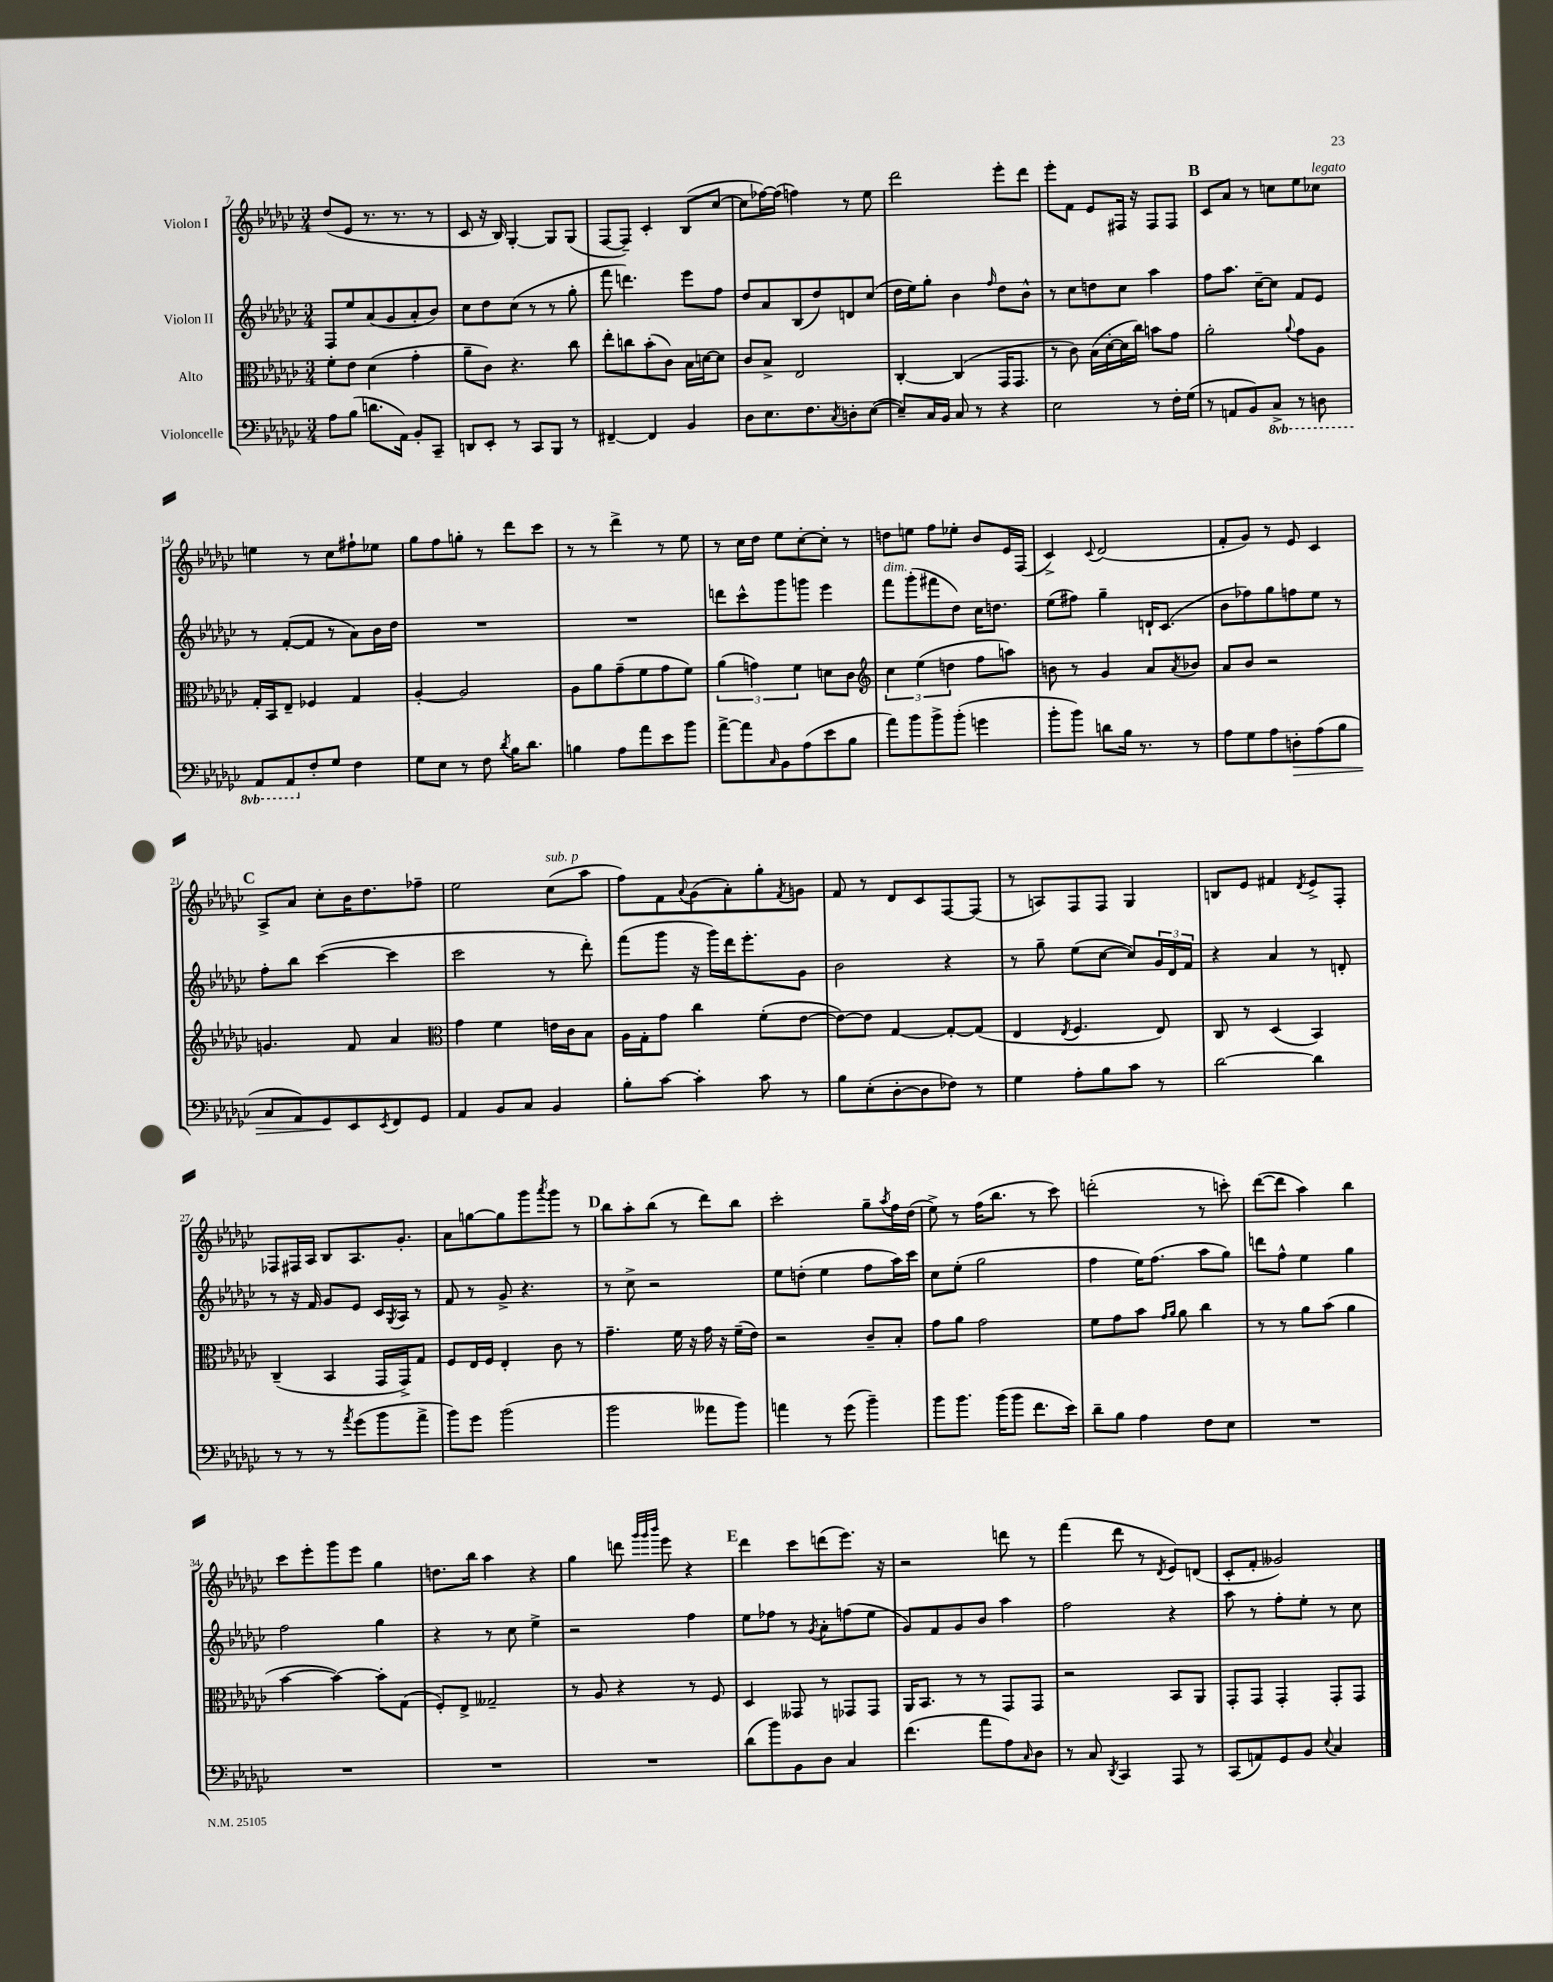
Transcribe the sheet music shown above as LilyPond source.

<<
\new StaffGroup <<
\new Staff = "s0" \with { instrumentName = "Violon I" } {
    \clef treble \key ges \major \numericTimeSignature \time 3/4
    des''8( ees'8 r8. r8. r8 |
    ces'8 r16 bes16) ges4~-. ges8 ges8( |
    f8~ f8--) ces'4-. bes8( ces''8~ |
    ces''8 fes''16~) fes''16( f''4) r8 ees''8 |
    des'''2 ees'''8-. des'''8 |
    ees'''8-. f'8 ees'8 fis16 r16 fis8 fis8 |
    \mark \markup { \bold "B" } ces'8 aes'8 r8 c''8 ees''8 ces''8^\markup { \italic "legato" } |
    e''4 r8 ces''8 fis''8-! ees''8 |
    ges''8 f''8 g''8-. r8 des'''8 ces'''8 |
    r8 r8 des'''4-> r8 ees''8 |
    r8 ces''16 des''16 ees''8 ces''8~-. ces''8-. r8 |
    d''8 e''8 f''8 ees''8-. bes'8 ees'16 f16( |
    ces'4->) \appoggiatura { ces'8 } des'2( |
    f'8-. ges'8) r8 ees'8 ces'4 |
    \mark \markup { \bold "C" } aes8-> aes'8 ces''8-. bes'16 des''8. fes''8-- |
    ees''2 ces''8^\markup { \italic "sub. p" }( aes''8 |
    f''8) f'8 \appoggiatura { aes'8 } ges'8( aes'8-.) ges''8-. \acciaccatura { f'8 } g'8 |
    f'8 r8 des'8 ces'8 f8~ f8( |
    r8 a8) f8 f8 ges4 |
    b8 ees'8 fis'4 \acciaccatura { des'8 } ees'8-> f8-. |
    fes8 fis16 aes16 bes8 aes8. ges'8.-. |
    aes'8 g''8~ g''8 ges'''8 \acciaccatura { aes'''8 } ges'''8 r8 |
    \mark \markup { \bold "D" } bes''8 aes''8-. bes''8( r8 des'''8) bes''8 |
    ces'''2-. ges''8-- \acciaccatura { aes''8 } f''16 des''16( |
    ees''8->) r8 f''16( bes''8. r8 ces'''8) |
    d'''2-.( r8 c'''8-.) |
    des'''8~( des'''8 aes''4) bes''4 |
    ces'''8 ees'''8-. ges'''8 ees'''8 ges''4 |
    d''8. bes''16 aes''4 r4 |
    ges''4 d'''8 \grace { ges'''32 ges'''32 bes'''32 } ees'''8 r4 |
    \mark \markup { \bold "E" } des'''4 ces'''8 d'''8( ees'''8.) r16 |
    r2 d'''8 r8 |
    f'''4( des'''8 r8 \acciaccatura { des'8 } ees'8) d'8( |
    ces'8-. f'8-. geses'2) \bar "|." |
}
\new Staff = "s1" \with { instrumentName = "Violon II" } {
    \clef treble \key ges \major \numericTimeSignature \time 3/4
    f8 ees''8 aes'8( ges'8 aes'8-. bes'8) |
    ces''8 des''8 ces''8( r8 r8 ges''8-. |
    f'''8 d'''4.) ees'''8 f''8 |
    des''8 aes'8 bes8( des''8) d'8 ces''8( |
    des''16 ees''16) ges''8-. bes'4 \grace { f''16 } des''8 bes'8-^ |
    r8 ces''8 d''8 ces''8 aes''4 |
    \mark \markup { \bold "B" } f''8 aes''8. ces''16~-- ces''8 f'8 ees'8 |
    r8 f'8~-.( f'8 r8 aes'8) bes'16 des''16 |
    R2. |
    R2. |
    d'''8 ces'''8-^ ges'''8 g'''8 ees'''4 |
    f'''8^\markup { \italic "dim." } ges'''8-.( fis'''8 des''8) ces''16 d''8. |
    ees''8( fis''8) ges''4-- d'16-! ces'8.( |
    bes'8 fes''8) ges''8 f''8 ees''8 r8 |
    \mark \markup { \bold "C" } f''8-. bes''8 ces'''4~( ces'''4 |
    ces'''2 r8 des'''8-.) |
    f'''8( ges'''8 r16 ges'''16) des'''16 ees'''8.-. ges'8 |
    bes'2 r4 |
    r8 ges''8-- ees''8( ces''8~ ces''8) \tuplet 3/2 { ges'16 des'16 f'16 } |
    r4 aes'4 r8 d'8-. |
    r8 r16 f'16 ges'8 ees'8 ces'16 \acciaccatura { ges8 } aes16 r8 |
    f'8 r8 ges'8-> r4. |
    \mark \markup { \bold "D" } r8 ces''8-> r2 |
    ees''8 d''8-.( ees''4 f''8 aes''16) ces'''16 |
    ces''8 ees''8-.( ges''2 |
    f''4 ees''16) f''8.( aes''8 ges''8) |
    d'''8 f''8-^ ees''4 ges''4 |
    f''2 ges''4 |
    r4 r8 ces''8 ees''4-> |
    r2 f''4 |
    \mark \markup { \bold "E" } ees''8 fes''8 r8 \acciaccatura { ges'8 } aes'8-. f''8( ees''8 |
    ges'8) f'8 ges'8 bes'8 aes''4 |
    f''2 r4 |
    aes''8 r8 f''8-. ees''8-. r8 ces''8 \bar "|." |
}
\new Staff = "s2" \with { instrumentName = "Alto" } {
    \clef alto \key ges \major \numericTimeSignature \time 3/4
    f'8-. ees'8 des'4( ges'4-. |
    aes'8-- ces'8) r4. ces''8 |
    ees''8-. c''8 bes'8-.( ces'8) bes16 d'16~ d'8 |
    ces'8 bes8-> ees2 |
    ces4~-. ces4( ges,16 ges,8. |
    r8 ces'8) bes16( des'16~-. des'16 ces''16) b'8 ges'8 |
    \mark \markup { \bold "B" } aes'2-. \appoggiatura { aes'8 } ges'8 aes8 |
    ges16-. bes,16 ees8-- fes4 ges4 |
    aes4~-. aes2 |
    aes8 aes'8 ges'8--( f'8 ges'8 f'8) |
    \tuplet 3/2 { aes'4( g'4) f'4 } d'8 ces'8 |
    \clef treble \tuplet 3/2 { ces''4 ees''4( d''4 } f''8 a''8) |
    b'8 r8 ges'4 aes'8 \acciaccatura { aes'8 } bes'8 |
    aes'8 bes'8 r2 |
    \mark \markup { \bold "C" } g'4. f'8 aes'4 |
    \clef alto ges'4 f'4 e'16 ces'16 bes8 |
    aes16 ges16-. ges'8 ces''4 f'8-.( ees'8~ |
    ees'8~) ees'8 ges4~ ges8~-. ges8( |
    ees4 \acciaccatura { ees8 } f4. ees8) |
    ces8 r8 des4( bes,4) |
    ces4--( bes,4 ges,16 ges,16->) ges8 |
    f8 ees16 f16 ees4-. ces'8 r8 |
    \mark \markup { \bold "D" } ges'4.-- f'16 r16 ges'16 r16 f'16--( ees'16) |
    r2 ces'8-- bes8-. |
    ges'8 aes'8 ges'2 |
    f'8 ges'8 bes'8 \grace { ges'16 aes'16 } aes'8 ces''4 |
    r8 r8 aes'8 bes'8( aes'4 |
    bes'4~ bes'4~) bes'8-. ges8( |
    f8-.) ees8-> geses2-- |
    r8 aes8 r4 r8 f8 |
    \mark \markup { \bold "E" } des4 geses,8 r8 ges,8 ges,8 |
    aes,16 bes,8. r8 r8 ges,8 ges,8 |
    r2 bes,8 aes,8 |
    ges,8-. ges,8 ges,4-. ges,8-. ges,8 \bar "|." |
}
\new Staff = "s3" \with { instrumentName = "Violoncelle" } {
    \clef bass \key ges \major \numericTimeSignature \time 3/4 \set Staff.ottavationMarkups = #ottavation-simple-ordinals
    aes8 bes8( d'8. aes,16) bes,8-. ces,8-- |
    d,8 ees,8-. r8 ces,8 bes,,8 r8 |
    fis,4~-- fis,4 bes,4 |
    des8 ees8. f8. \acciaccatura { ces8 } d8-. ees8~( |
    ees8--) ces16 bes,16 ces8 r8 r4 |
    ees2 r8 f16-. ges16( |
    \mark \markup { \bold "B" } r8 a,8 bes,8) \ottava #-1 ces,8-> r8 d,8 |
    aes,,8 aes,,8 \ottava #0 f8-. ges8 f4 |
    ges8 ees8 r8 f8 \acciaccatura { des'8 } bes16 des'8. |
    b4 aes8 aes'8 ees'8 bes'8 |
    aes'8~-> aes'8 \grace { ces16 } bes,8 aes8( ees'8 bes8 |
    aes'8) bes'8 bes'8-> bes'8-.( g'4 |
    bes'8-. bes'8) d'8 bes16 r8. r8 |
    aes8 ges8 aes8 d8-.\> aes8( bes8 |
    \mark \markup { \bold "C" } ces8 aes,8) ges,8\! ees,8 \acciaccatura { ees,8 } f,8 ges,8 |
    aes,4 bes,8 ces8 bes,4 |
    bes8-. ces'8~ ces'4-. ces'8 r8 |
    bes8 ees8-.( des8~-. des8 fes8) r8 |
    ges4 aes8-. bes8 ces'8 r8 |
    des'2~ des'4 |
    r8 r8 r8 \acciaccatura { aes'8 } ges'8( bes'8 aes'8-> |
    bes'8) ges'8 bes'2( |
    \mark \markup { \bold "D" } bes'2 aeses'8 bes'8) |
    a'4 r8 ges'8( bes'4--) |
    bes'8 bes'8. bes'16( bes'8 f'8. ees'16) |
    des'8-- bes8 aes4 f8 ees8 |
    R2. |
    R2. |
    R2. |
    R2. |
    \mark \markup { \bold "E" } des'8( bes'8) bes,8 des8 ces4 |
    f'4.( aes'8 aes8) \grace { ces16 } des8 |
    r8 ces8 \acciaccatura { des,8 } ces,4 aes,,8 r8 |
    ces,8( a,8) ges,8 bes,8 \appoggiatura { ees8 } ces4 \bar "|." |
}
>>
>>
\layout { \context { \Score currentBarNumber = #7 } }
